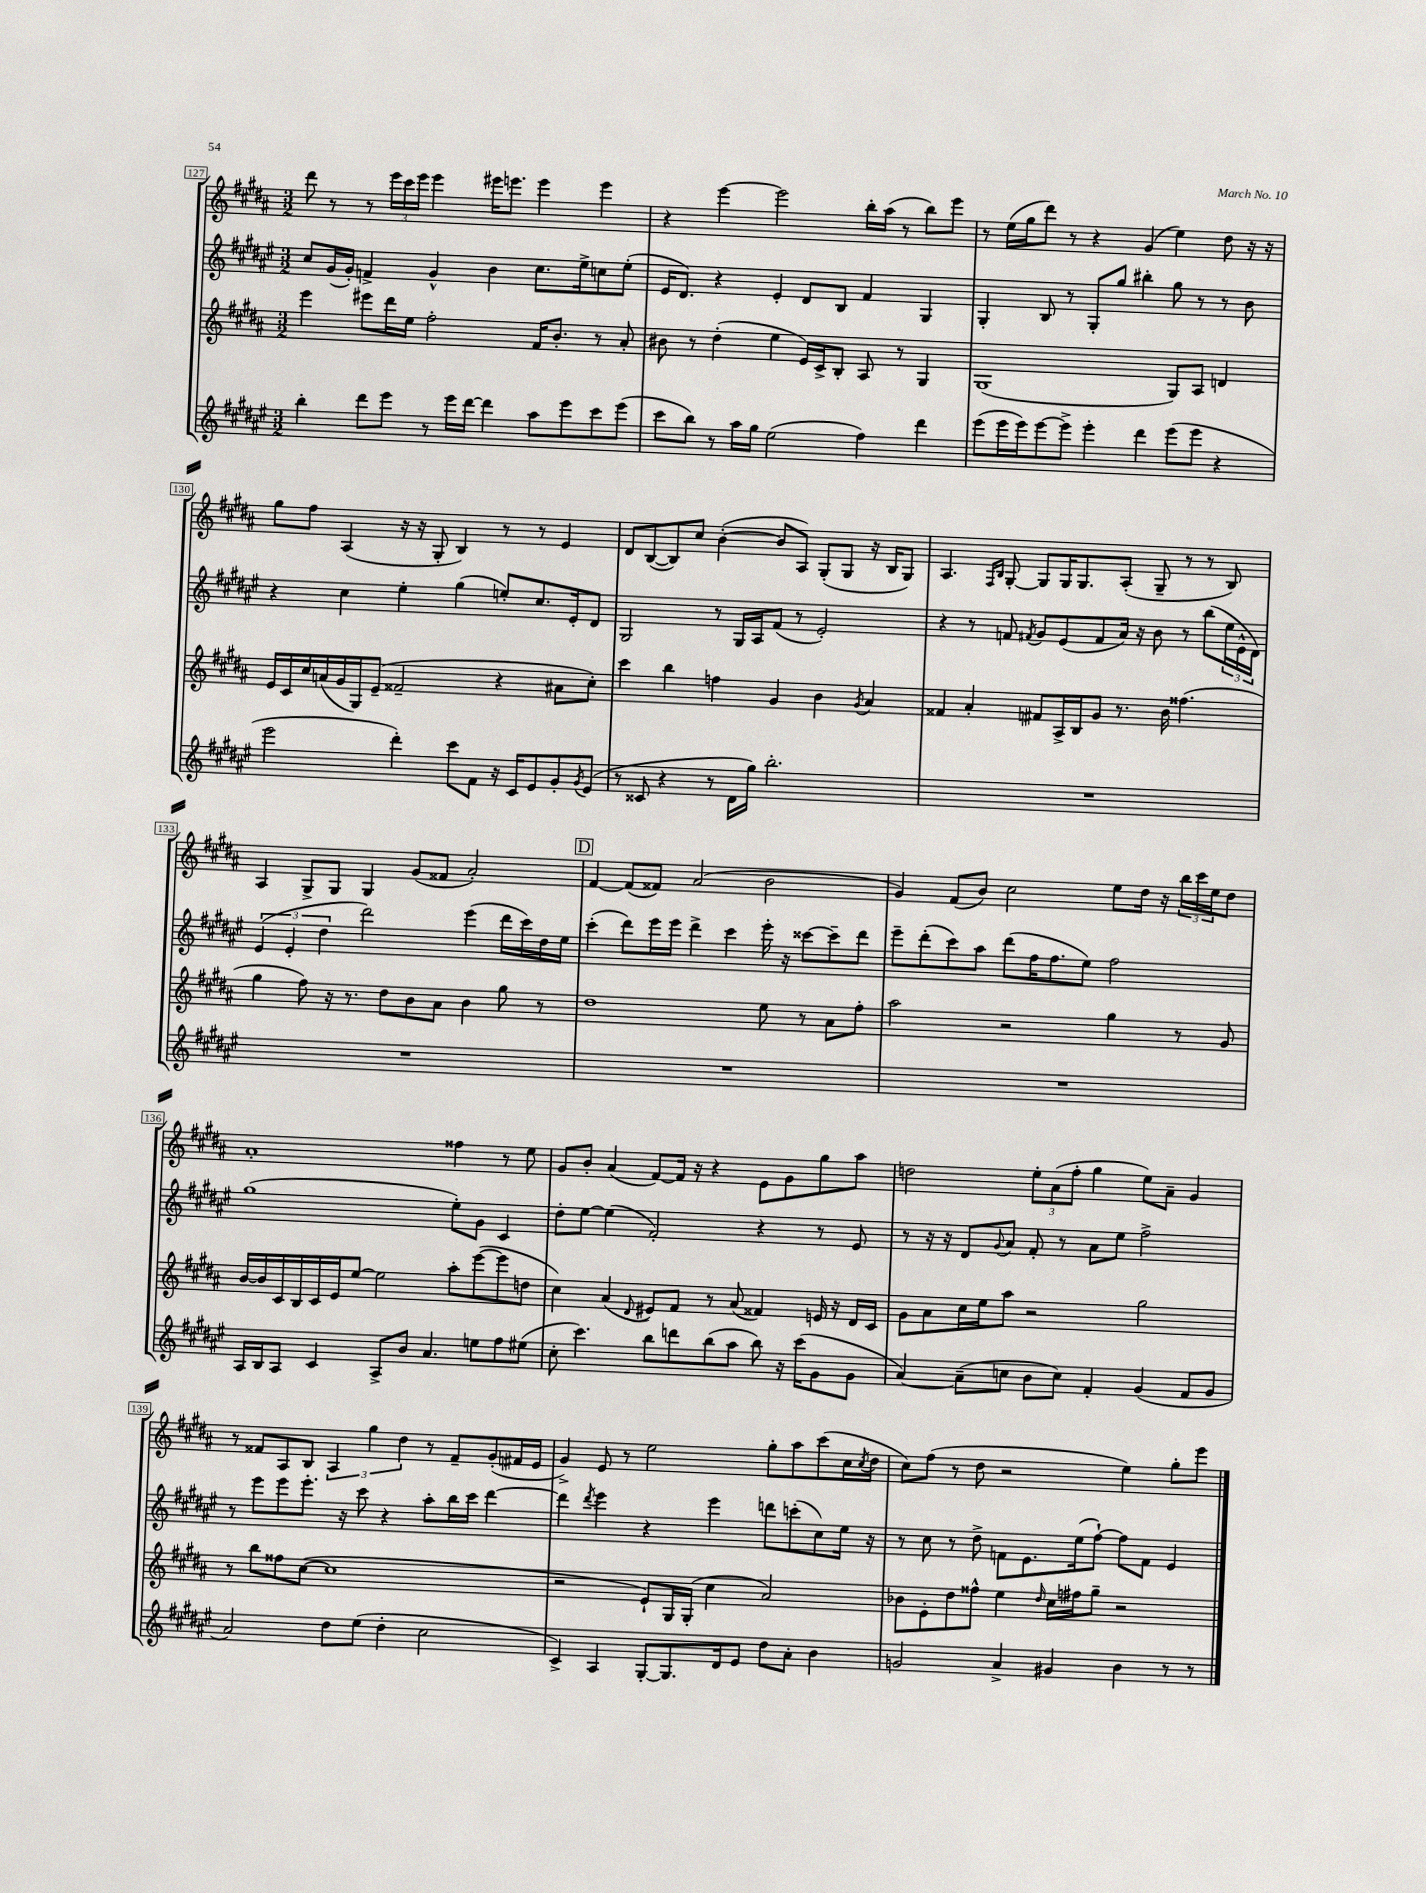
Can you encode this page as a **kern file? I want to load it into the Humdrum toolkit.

**kern	**kern	**kern	**kern
*part4	*part3	*part2	*part1
*staff4	*staff3	*staff2	*staff1
*clefG2	*clefG2	*clefG2	*clefG2
*k[f#c#g#d#a#e#]	*k[f#c#g#d#a#]	*k[f#c#g#d#a#e#]	*k[f#c#g#d#a#]
*M3/2	*M3/2	*M3/2	*M3/2
=127	=127	=127	=127
4bb'\	4eee\	8cc#/L	8ddd#\
.	.	(16g#/L	8r
.	.	16g#'/JJ)	.
8ddd#\L	8eee#X\L	4fn^/	8r
8eee#\J	16ddd#\L	.	24eee\LL
.	.	.	24ccc#\
.	16ee\JJ	.	.
.	.	.	24eee\JJ
8r	2ff#'\	4g#^^/	4eee\
16eee#\LL	.	.	.
[16ddd#\JJ	.	.	.
4ddd#\]	.	4b\	16eee#X\KL
.	.	.	8.eeen\J
8aa#\L	16f#/KL	8.cc#\L	4eee\
.	8.b'/J	.	.
8eee#\	.	.	.
.	.	16ee#^\k	.
8ccc#\	8r	8ccn\	4eee\
(8eee#\J	8a#'/	(8ee#'\J	.
=128	=128	=128	=128
8ccc#\L	8b#X\	16e#/KL	4r
.	.	8.d#/J)	.
8bb\J)	8r	.	.
8r	(4dd#'\	4r	[4eee\
16aa#\LL	.	.	.
16gg#\JJ	.	.	.
(2ee#\	4ee\	4e#'/	2eee\]
.	16e/LL)	8d#/L	.
.	16c#^/J	.	.
.	8B'/J	8B/J	.
4ff#\)	8A#/	4f#/	16bb'\LL
.	.	.	(16aa#\JJ
.	8r	.	8r
4ddd#\	4G#/	4G#/	8bb\L)
.	.	.	8eee\J
=129	=129	=129	=129
(8eee#\L	(1G#	4G#'/	8r
16eee#\L	.	.	(16ee\LL
16eee#\J)	.	.	16gg#\J
[8eee#\	.	8B/	8ddd#\J)
8eee#^\J]	.	8r	8r
4eee#'\	.	8G#'/L	4r
.	.	8gg#/J	.
4ddd#\	.	4bb#X'\	(4g#/
(8eee#\L	8G#/L)	8gg#\	4ee\)
8eee#\J	8A#/J	8r	.
4r	4dn/	8r	8dd#\
.	.	8b\	16r
.	.	.	16r
!!LO:LB:g=z
=130	=130	=130	=130
2eee#\	16e/LL	4r	8gg#\L
.	16c#/	.	.
.	16cc#/	.	8ff#\J
.	(16an/	.	.
.	16g#/	4cc#\	(4A#/
.	16G#/J)	.	.
.	(8e~/J	.	.
4ddd#'\)	2f##X~/	4ee#'\	16r
.	.	.	16r
.	.	.	8G#'/
8ccc#\L	.	(4gg#\	4B/)
8f#\J	.	.	.
16r	4r	8een'/L)	8r
16c#/KL	.	.	.
8e#/	.	8.cc#/	8r
8g#'/	8a#X\L	.	4e/
.	.	16e#'/k	.
8qg#/	.	.	.
(8e#/J	8cc#'\J)	8d#/J	.
=131	=131	=131	=131
8r	4ccc#\	2G#/	8d#/L
8c##X/	.	.	([8B/
4r	4bb\	.	8B/])
.	.	.	8cc#/J
8r	4ffn\	8r	([4b'\
16d#\LL	.	16G#/LL	.
16gg#\JJ)	.	16A#/J	.
2.bb'\	4g#/	(8f#/J	8b/L]
.	.	8r	8A#/J)
.	4b\	2e#'/)	(8G#'/L
.	.	.	8G#/J
.	8qg#/	.	.
.	4a#/	.	16r
.	.	.	16B/KL
.	.	.	8G#/J)
=132	=132	=132	=132
1.r	4f##X/	4r	4.A#/
.	4a#'/	8r	.
.	.	.	16qqF#/LL
.	.	.	16qqB/JJ
.	.	8fn/	[8G#'/
.	.	8qf#X/	.
.	8f#X/L	8g#/L	8G#/L]
.	16A#^/L	(8e#/	16G#/K
.	16B/J	.	8.G#/
.	8g#/J	8f#/	.
.	8.r	16a#/Jk)	(8A#'/J
.	.	16r	.
.	.	8b\	8G#~/
.	16b\	.	.
.	(4.ff##X\	8r	8r
.	.	(8bb\L	8r
.	.	24ee#\L	8B/)
.	.	24e#^^\	.
.	.	24d#\JJ)	.
!!LO:LB:g=z
=133	=133	=133	=133
1.r	4gg#\	(6e#/	4A#/
.	.	6e#'/	.
.	8ff#\)	.	8G#^/L
.	.	6dd#\	.
.	16r	.	8G#/J
.	8.r	.	.
.	.	2ddd#\)	4G#/
.	8dd#\L	.	.
.	8b\	.	(8g#/L
.	8a#\J	.	8f##X/J
.	4b\	(4eee#\	2a#'/)
.	8gg#\	16ddd#\LL	.
.	.	16ccc#\)	.
.	8r	16dd#\	.
.	.	16ee#\JJ	.
!!LO:REH:place=s1:t=D
=134	=134	=134	=134
1.r	1dd#	(4ccc#'\	[4f#/
.	.	8ddd#\L)	(8f#/L]
.	.	16eee#\L	8f##X/J)
.	.	16eee#\JJ	.
.	.	4ddd#^\	(2a#/
.	.	4ccc#\	.
.	8ee\	16eee#'\	2b\
.	.	16r	.
.	8r	[8ccc##X\L	.
.	8a#\L	8ccc##~\]	.
.	8ff#'\J	8ddd#\J	.
=135	=135	=135	=135
1.r	2aa#\	8eee#~\L	4g#/)
.	.	(8ddd#'\	.
.	.	8ccc#\)	(8f#/L
.	.	8aa#\J	8b/J)
.	2r	(8ddd#\L	2cc#\
.	.	16ff#\K	.
.	.	8.ff#\	.
.	.	8ee#\J)	.
.	4gg#\	2ff#\	8ee\L
.	.	.	16dd#\Jk
.	.	.	16r
.	8r	.	24bb\LL
.	.	.	24ccc#\
.	.	.	24ee\J
.	8g#/	.	8dd#\J
!!LO:LB:g=z
=136	=136	=136	=136
16A#/LL	[16b/LL	(1gg#	1a#'
16B/J	16b/]	.	.
8A#/J	16c#/	.	.
.	16B/	.	.
4c#/	16c#/	.	.
.	16e/J	.	.
.	[8ee/J	.	.
8A#^/L	2ee\]	.	.
8b/J	.	.	.
4.a#/	.	.	.
.	8aa#'\L	8ee#'\L)	4ff##X\
8een\L	([8eee\	8g#\J	.
8ff#\	8eee\]	4c#/	8r
(8ee#X\J	8ddn\J	.	8ee\
=137	=137	=137	=137
8cc#'\	4cc#\)	8dd#'\L	8g#/L
4.ccc#\)	.	[8ee#\J	8b'/J
.	(4a#/	(4ee#\]	(4a#/
.	8qqd#/	.	.
8bb\L	8e#X/L)	2f#'/)	[8f#/L)
8dddn\	8f#/J	.	16f#/Jk]
.	.	.	16r
(8bb\	8r	.	4r
8aa#\J	(8a#/	.	.
8bb\)	4f##X/)	4r	8e\L
16r	.	.	8g#\
(16ccc#\KL	.	.	.
8g#\	16en/	8r	8gg#\
.	16r	.	.
8g#\J	16d#/LL	8e#/	8aa#\J
.	16c#/JJ	.	.
=138	=138	=138	=138
[4a#/)	8g#\L	8r	2ddn\
.	8a#\	16r	.
.	.	16r	.
(8a#~\L]	16cc#\L	8d#/L	.
.	16ee\J	.	.
.	.	8qqg#/	.
8ccn\J	8aa#\J	8a#/J	.
8b\L	2r	8f#'/	12ee'\L
.	.	.	(12a#\
8cc\J)	.	8r	.
.	.	.	12ff#'\J
4f#'/	.	8a#\L	4gg#\
.	.	8ee#\J	.
(4g#/	2gg#\	2ff#^\	8ee\L)
.	.	.	8a#~\J
8f#/L	.	.	4g#/
8g#/J	.	.	.
!!LO:LB:g=z
=139	=139	=139	=139
2a#/)	8r	8r	8r
.	8bb\L	8eee#\L	8f##X/L
.	8ff##X\	8eee#\	8A#/
.	([8cc#\J	8.eee#'\J	8B/J
8dd#\L	1cc#]	.	6A#/
.	.	16r	.
(8ee#\J	.	8ccc#\	.
.	.	.	6gg#\
4dd#'\	.	4r	.
.	.	.	6dd#\
2cc#\	.	8aa#'\L	8r
.	.	16bb\L	8f##~/L
.	.	16ccc#\JJ	.
.	.	[4ddd#\	(8g#'/
.	.	.	16f#X/L
.	.	.	16e/JJ
=140	=140	=140	=140
4c#^/)	2r	4ddd#\]	4g#^/)
.	.	8qddd#/	.
4A#/	.	4eee#\	8e/
.	.	.	8r
[8G#'/L	8e`/L)	4r	2ee\
8.G#/]	16G#/L	.	.
.	(16G#'/JJ	.	.
.	4cc#\	4eee#\	.
16d#/k	.	.	.
8e#/J	.	.	.
8dd#\L	2a#/)	8dddn\L	8gg#'\L
8a#'\J	.	(8cccn'\	8aa#\
4b\	.	8cc#\)	(8ccc#\
.	.	16ee#\Jk	16cc#\L
.	.	.	8qcc#/
.	.	16r	16dd#\JJ
=141	=141	=141	=141
2gn/	8b-X\L	8r	8cc#\L)
.	8e'\	8cc#\	(8ff#\J
.	8dd#\	8r	8r
.	8ff##X^^\J	8dd#^\	8dd#\
4a#^/	4ee\	8fn\L	2r
.	.	8.e#\	.
.	16qqdd#/	.	.
4g#X/	16cc#\LL	.	.
.	16ff#X\J	(16ee#\k	.
.	8gg#~\J	[8ff#`\J)	.
4b\	2r	8ff#\L]	4ee\)
.	.	8f\J	.
8r	.	4e#/	8gg#'\L
8r	.	.	8eee\J
==	==	==	==
*-	*-	*-	*-
